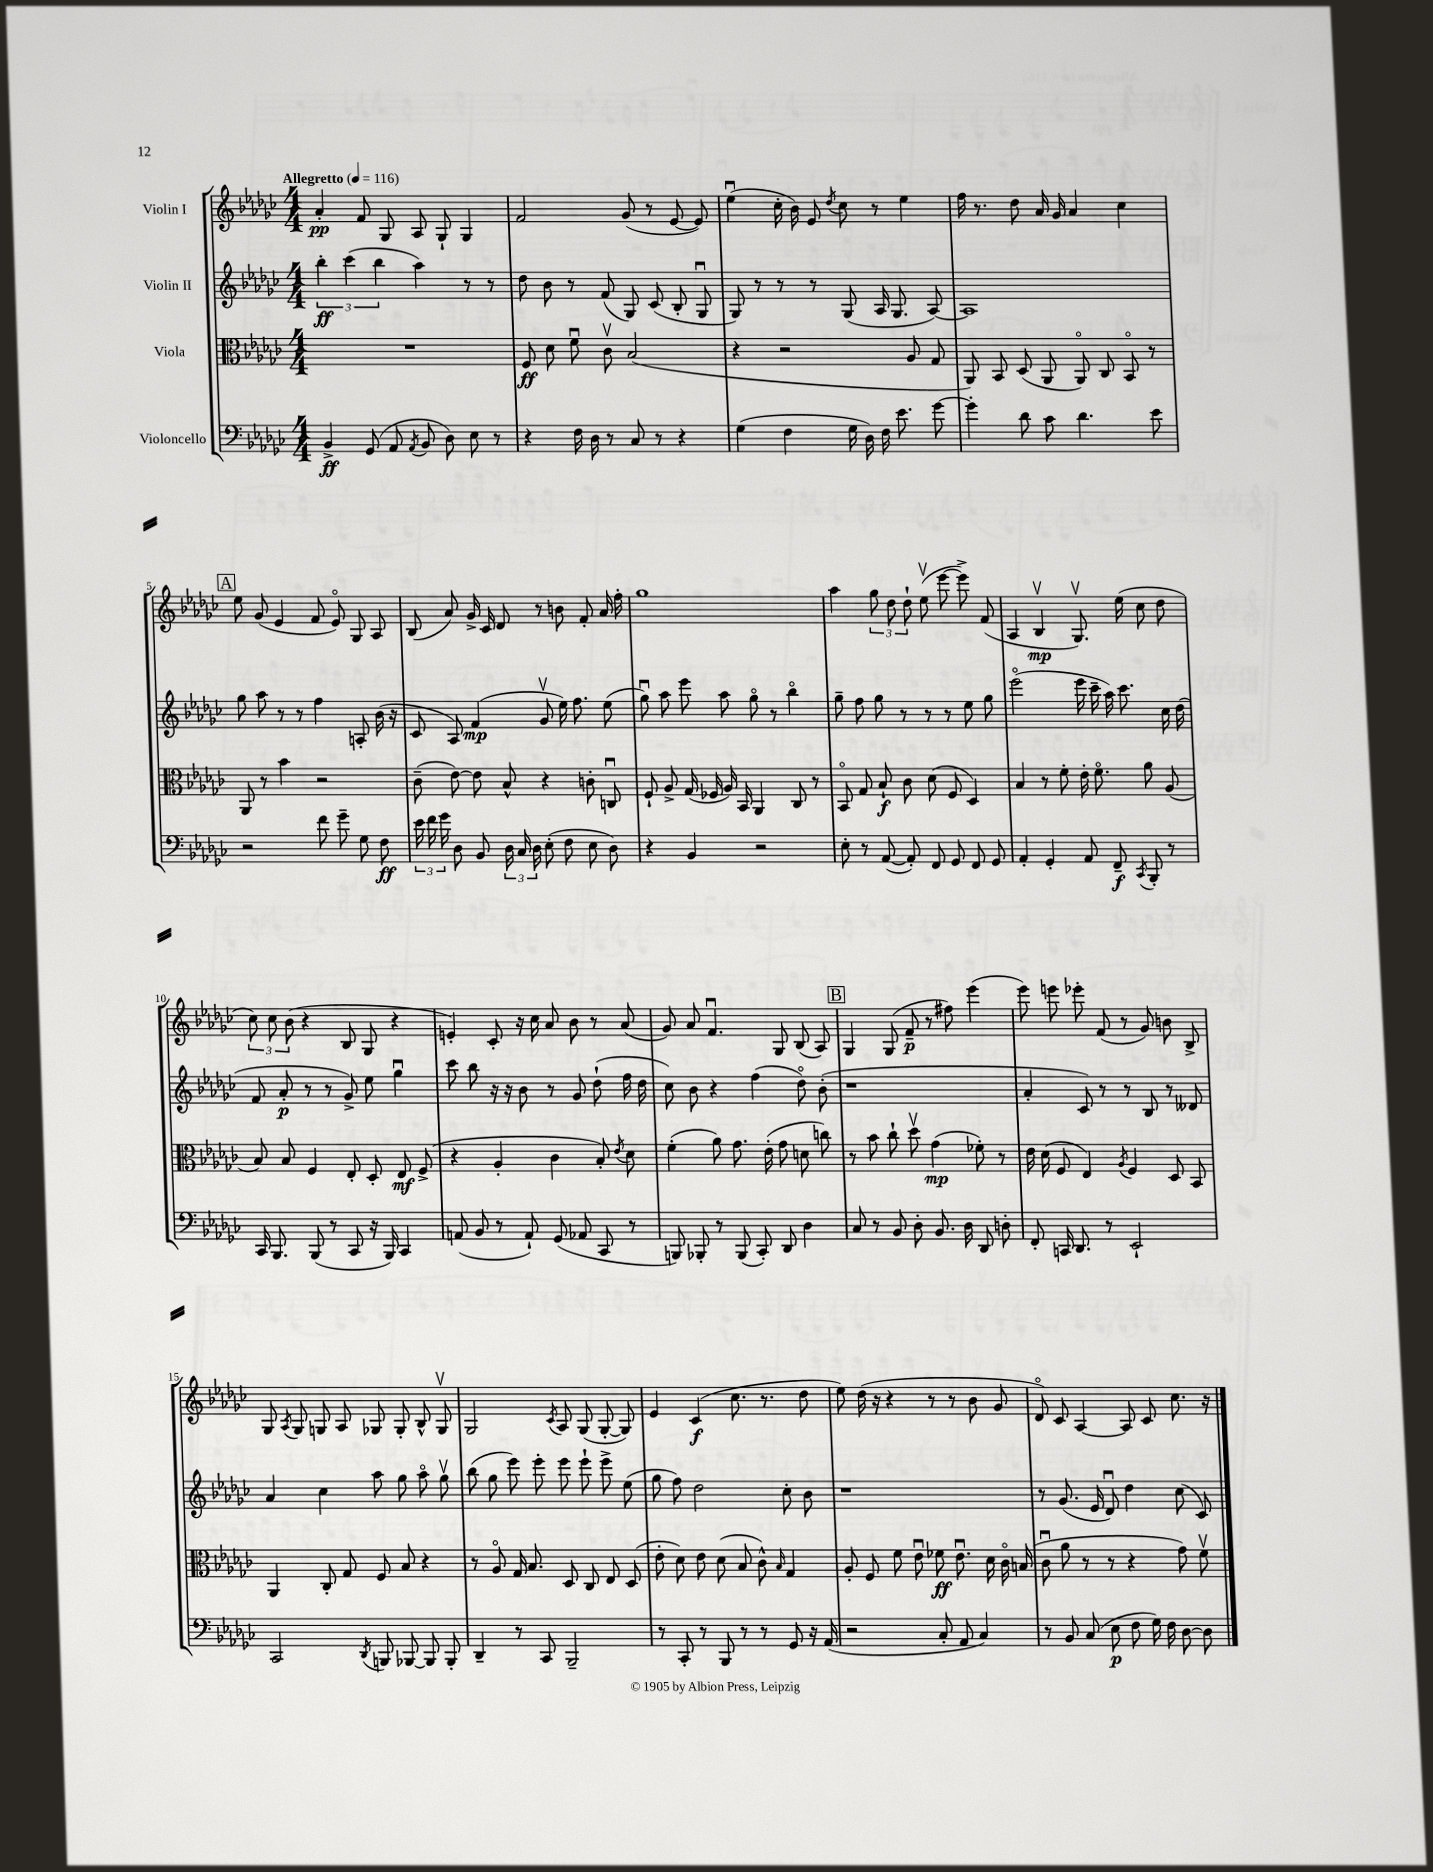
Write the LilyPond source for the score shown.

<<
\new StaffGroup <<
\new Staff = "s0" \with { instrumentName = "Violin I" } {
    \clef treble \key ges \major \numericTimeSignature \time 4/4 \tempo "Allegretto" 4 = 116
    \autoBeamOff aes'4-.\pp f'8 ges8 aes8 ges8-! ges4 |
    f'2 ges'8( r8 ees'8~ ees'8) |
    ees''4\downbow( ces''16-. bes'16) ees'8 \acciaccatura { des''8 } ces''8 r8 ees''4 |
    f''16 r8. des''8 aes'16 ges'16 aes'4 ces''4 |
    \mark \markup { \box "A" } ees''8 ges'8( ees'4 f'8 ees'8\flageolet) ges8 aes8 |
    bes8( aes'8) ges'16-> ces'16 des'8 r8 b'8 f'8-. aes'16 f''16-. |
    ges''1 |
    aes''4 \tuplet 3/2 { ges''8 des''8 des''8-! } ees''8\upbow( ees'''8~ ees'''8->) f'8( |
    aes4 bes4\upbow\mp ges8.\upbow) ees''16( ces''8 des''8 |
    \tuplet 3/2 { ces''8) ces''8 bes'8( } r4 bes8 ges8 r4 |
    e'4-.) ces'8-. r16 ces''16 aes'8 bes'8 r8 aes'8( |
    ges'8) aes'8 f'4.\downbow ges8 bes8( aes8) |
    \mark \markup { \box "B" } ges4 ges8( f'8--\p r8 fis''8) ees'''4( |
    ees'''8) e'''8 ees'''8-. f'8( r8 ges'8) b'8 bes8-> |
    ges8 \acciaccatura { aes8 } ges8 g8 aes8 ges8 ges8-. bes8-^ ges8\upbow |
    ges2 \acciaccatura { ces'8 } aes8 ges8( ges8~-. ges8) |
    ees'4 ces'4\f( ces''8. r8. des''8 |
    ees''8) des''16( r16 r4 r8 r8 bes'8 ges'8 |
    des'8\flageolet) ces'8 aes4~ aes8 ces'8 ces''8. r16 \bar "|." |
}
\new Staff = "s1" \with { instrumentName = "Violin II" } {
    \clef treble \key ges \major \numericTimeSignature \time 4/4
    \autoBeamOff \tuplet 3/2 { bes''4-.\ff ces'''4( bes''4 } aes''4) r8 r8 |
    des''8 bes'8 r8 f'8( ges8) ces'8( bes8-. ges8\downbow |
    ges8) r8 r8 r8 ges8( aes16 ges8. aes8~) |
    aes1 |
    \mark \markup { \box "A" } ges''8 aes''8 r8 r8 f''4 a8-. bes'16( r16 |
    ces'8 aes8) f'4\mp( ges'8\upbow ees''16) f''8. ees''8( |
    ges''8\downbow) aes''8 ees'''8 aes''8 ges''8\flageolet r8 bes''4\flageolet |
    ges''8-- f''8 ges''8 r8 r8 r8 ees''8 ges''8 |
    ees'''2\flageolet( ees'''16 ces'''16-- aes''16) ces'''8. ces''16 des''16( |
    f'8 aes'8-.\p r8 r8 ges'8->) ees''8 ges''4\downbow |
    ces'''8 bes''8 r16 r16 bes'8 r8 ges'8 des''8-!( f''16 des''16 |
    ces''8) bes'8 r4 f''4( des''8\flageolet) bes'8-.( |
    \mark \markup { \box "B" } r1 |
    aes'4-. ces'8) r8 r8 bes8 r8 deses'8 |
    aes'4 ces''4 aes''8 ges''8 aes''8\flageolet ges''8\upbow |
    bes''8( ges''8 ees'''8) ees'''8-. ees'''8 ees'''8-! ees'''8-> ees''8( |
    ges''8 f''8) des''2 ces''8-. bes'8 |
    r1 |
    r8 ges'8.( ees'16 des'8\downbow) des''4 ces''8( ces'8) \bar "|." |
}
\new Staff = "s2" \with { instrumentName = "Viola" } {
    \clef alto \key ges \major \numericTimeSignature \time 4/4
    \autoBeamOff R1 |
    f8\ff des'8 f'8\downbow ces'8\upbow bes2( |
    r4 r2 aes8 ges8 |
    aes,8) bes,8 des8( aes,8 aes,8\flageolet) ces8 bes,8\flageolet r8 |
    \mark \markup { \box "A" } aes,8 r8 bes'4 r2 |
    ces'8--( ees'8~) ees'8 bes8-^ r4 c'8-. c8\downbow |
    f8-! aes8-> ges16( fes16 aes16) bes,16 aes,4 ces8 r8 |
    bes,8\flageolet ges8 bes8-!\f ces'8 des'8( f8 des4) |
    bes4 r8 f'8-. ees'16-. f'8.\flageolet aes'8 aes8( |
    bes8) bes8 f4 ees8-. des8-. ees8\mf f8->( |
    r4 aes4-. ces'4 bes8-.) \acciaccatura { ees'8 } des'8 |
    f'4-.( aes'8) ges'8. ees'16-.( ges'8 d'8 c''8) |
    \mark \markup { \box "B" } r8 bes'8 ces''8-! des''8\upbow ges'4\mp( fes'8-.) r8 |
    ees'16 des'16( f8 ees4) \acciaccatura { aes8 } f4 des8 bes,8 |
    aes,4 ces8-. ges8 f8 bes8 r4 |
    r8 aes8\flageolet ges16 bes8. des8 ces8 ees8 des8( |
    ees'8-. des'8) ees'8 des'8( bes8 ces'8-^) \grace { bes16 } ges4 |
    aes8-. f8 f'8 ees'8\downbow fes'8\ff ees'8.\downbow des'16 ces'16\flageolet b16( |
    ces'8\downbow aes'8 r8 r8 r4 ges'8) f'8\upbow \bar "|." |
}
\new Staff = "s3" \with { instrumentName = "Violoncello" } {
    \clef bass \key ges \major \numericTimeSignature \time 4/4
    \autoBeamOff bes,4->\ff ges,8( aes,8 \acciaccatura { aes,8 } bes,8 des8) ees8 r8 |
    r4 f16 des16 r8 ces8 r8 r4 |
    ges4( f4 ges16 des16) f16 ees'8. ges'8~ |
    ges'4-. des'8 ces'8 des'4. ees'8 |
    \mark \markup { \box "A" } r2 f'8 ges'8-- ges8 f8\ff |
    \tuplet 3/2 { ees'16 f'16 ges'16 } des8 bes,8 \tuplet 3/2 { des16 ces16 des16 } ees8-.( f8 ees8 des8) |
    r4 bes,4 r2 |
    ees8-. r8 aes,8~( aes,8-.) f,8 ges,8 f,8 ges,8 |
    aes,4-. ges,4-. aes,8 f,8--\f \acciaccatura { ces,8 } bes,,8-. r8 |
    ces,16 bes,,8. bes,,8( r8 ces,8 r16 bes,,16) ces,4 |
    a,8( bes,8 r8 a,8-!) ges,8( aes,8 ces,8 r8 |
    b,,8) bes,,8-. r8 bes,,8( ces,8-.) des,8 des4 |
    \mark \markup { \box "B" } ces8 r8 bes,8 des8-. bes,8. des16 des,8 d8-. |
    f,8-. c,16 des,8. r8 ees,2-! |
    ces,2 \acciaccatura { des,8 } b,,8 bes,,8~ bes,,8 bes,,8-. |
    des,4-- r8 ces,8 bes,,2-- |
    r8 ces,8-. r8 bes,,8 r8 r8 ges,8 r16 aes,16( |
    r2 ces8-. aes,8 ces4) |
    r8 bes,8 ces8( ees8\p f8 ges16) f16 des8~ des8 \bar "|." |
}
>>
>>
